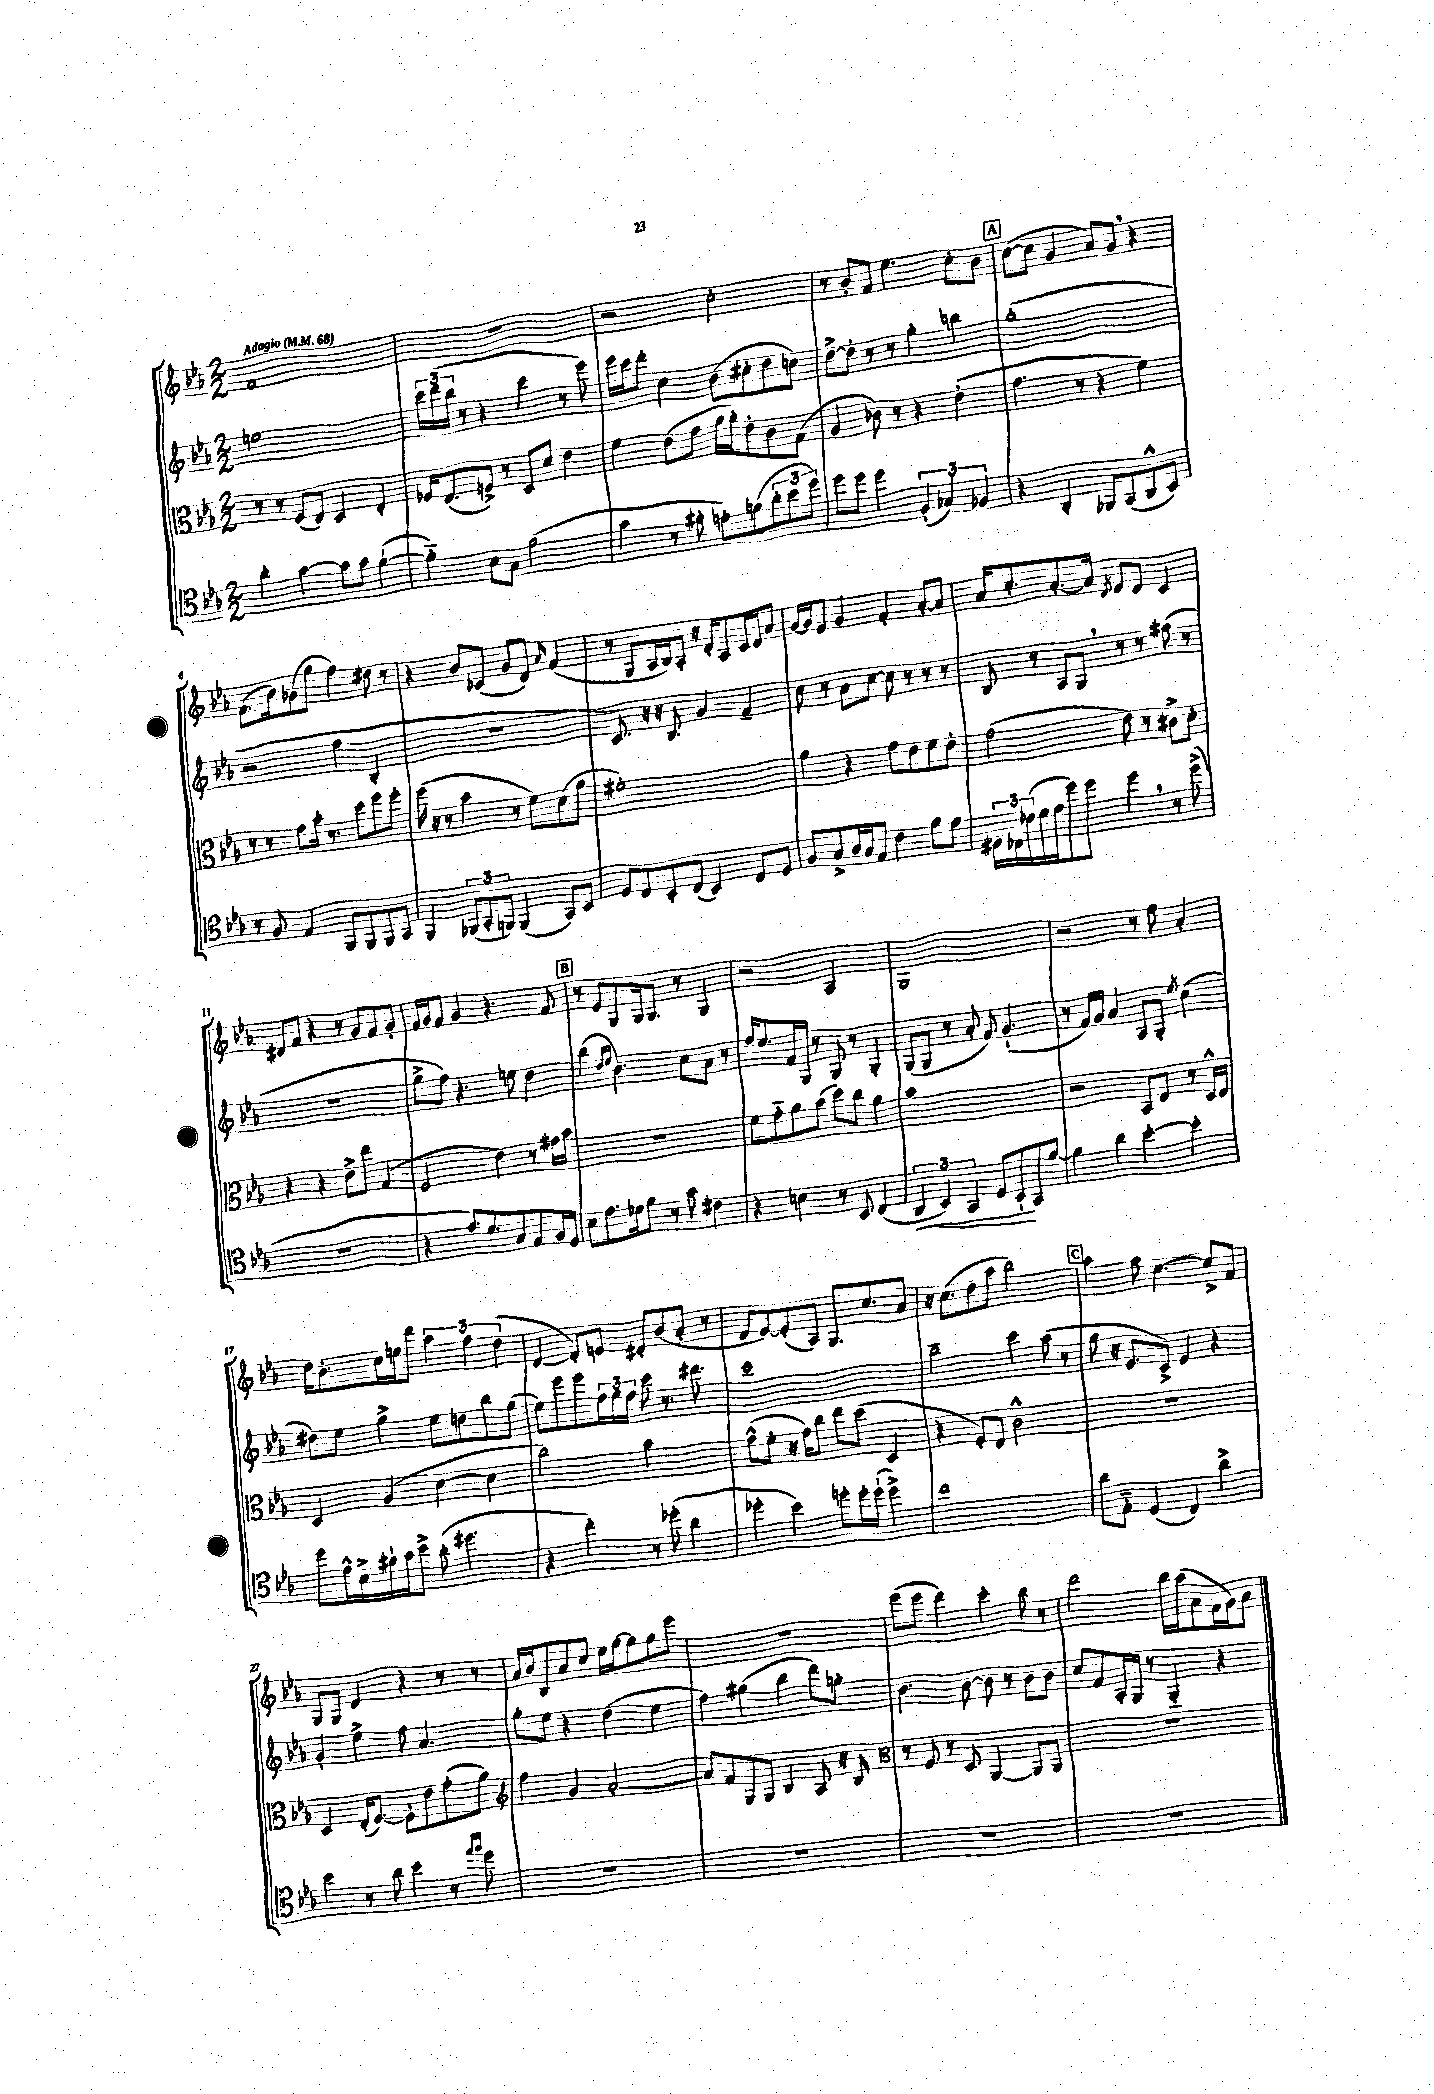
<<
\new StaffGroup <<
\new Staff = "s0" {
    \clef treble \key ees \major \numericTimeSignature \time 2/2 \tempo "Adagio" 4 = 68
    f'1 |
    R1 |
    r2 c''2-. |
    r8 bes'8-. f'8 ees''4. c''8-. bes'8 |
    \mark \markup { \box "A" } c''8~( c''8 g'4 aes'8) g'8 \breathe r4 |
    f'8.( bes'16) ges'8( g''8 f''4) dis''8 r8 |
    r4 bes'8 ces'8( g'8 d'8) \grace { aes'16 } f'4( |
    r8 g8 aes16 bes16) aes8-. r16 d'16-. aes8 c'16 d'16 aes'8 |
    g'16~ g'16 ees'8 g'4 f'4-. aes'8~-. aes'8 |
    aes'16 c''8.-. aes'8.~-. aes'16 \acciaccatura { d'8 } ees'8 d'8 c'4 |
    dis'8 f'8 r4 r8 g'8 f'8 g'8-. |
    f'16 g'16 f'8 g'4 r4. f'8 |
    \mark \markup { \box "B" } r8 ees'8 g8 g16 g8. r8 g4 |
    r2 aes2 |
    g1 |
    r2 r8 f''8 aes'4-. |
    d''16 bes'8.-. c''16 e''16 d'''8 \tuplet 3/2 { aes''4 f''4 d''4( } |
    d'4~ d'8-.) e'8 dis'8-. bes'8( aes'8-. r8 |
    d'8 ees'8~) ees'8-.( aes8) g8. c''8. aes'8 |
    r16 c''8.( d''8 aes''8 bes''2) |
    \mark \markup { \box "C" } aes''4 f''8 c''4.~ c''8-> f'8 |
    g8 g8 d'4 r4 r8 r8 |
    aes'16 bes'16 bes8 aes'8 c''8 ees''16 g''16~ g''8 g''8 ees'''8 |
    r1 |
    ees'''8( ees'''8 d'''4) c'''4-. bes''8 r8 |
    d'''2 bes''16 aes''16( aes'8 f'16 g'16) aes'8 \bar "|." |
}
\new Staff = "s1" {
    \clef treble \key ees \major \numericTimeSignature \time 2/2
    e''1 |
    \tuplet 3/2 { c'''16 d'''16( bes''16 } r8 r4 c'''4 r8 ees'''8) |
    ees'''16 c'''16 d'''8-. c''4 bes'8( cis''8-. d''8 c''8) |
    d''8~-> d''8-. r8 r8 g''4-. b''4 |
    \mark \markup { \box "A" } g''1-.( |
    r2 f''4 bes4-. |
    r1 |
    c'8.) r16 r16 bes8. g'4 f'4-- |
    c''8 r8 aes'8 c''8~ c''8 r8 r8 r8 |
    bes8 r8 aes8 g8 \breathe r8 r8 fis''8( r8 |
    r1 |
    g''8-> f''8) r4. e''8 d''4 |
    \mark \markup { \box "B" } bes''4( \grace { d''16 ees''16 } bes'4.) c''8 aes'8 r8 |
    f''16 ees''8. f'16 g16 r8 g8 r8 g4-. |
    g8( g8 r8 aes'8-. f'8) g'4.-!( |
    r8 f'16) g'16 aes'4 aes8 g8-. \acciaccatura { ees''8 } c''4( |
    dis''8) ees''8 g''4-> ees''8 d''8 bes''8 g''8( |
    ees''8) ees'''8 ees'''8 \tuplet 3/2 { f''16 g''16 f''16 } c'''8 r8. dis'''8. |
    c'''1 |
    bes''2-- c'''4 aes''8( r8 |
    \mark \markup { \box "C" } g''8 r16 ees'8. c'8->) ees'4 r4 |
    g'4-. ees''4-> f''8 aes'4. |
    g''8-. ees''8 r4 d''4( ees''4 |
    f''4) gis''4( bes''4 d'''8) g''8-. |
    bes'4. bes'8~ bes'8 r8 bes'8 bes'8 |
    c''8 f'8 aes16-. g16 r8 g4-_ r4 \bar "|." |
}
\new Staff = "s2" {
    \clef alto \key ees \major \numericTimeSignature \time 2/2
    r8 r8 f8( ees8) d4 ees4-. |
    fes16 ees8.( f8->) r8 d8 d'8 ees'4 |
    f'4 ees'8( g'8 aes'16 aes'16-.) ees'8-. c'8 g8( |
    aes4 ces'8) r8 r4 ees'4-.( |
    \mark \markup { \box "A" } g'4. r8 r4 f'4) |
    r8 r8 g'8 bes'16-. r8. d''8 f''8 f''8-. |
    f''16( r16 r8 bes'4 r8 f'8) d'8( aes'8 |
    fis'1-.) |
    aes'4 r4 g'8 ees'8 f'8 ees'8-. |
    g'2( ees'8) r8 cis'8-> d'8-. |
    r4 r4 ees'8-> ees''8 g4( |
    f2 ees'4) r8 gis'16 bes'16 |
    \mark \markup { \box "B" } R1 |
    f'8 g'8-_ aes'8 bes'8( d''8) c''8 aes'4 |
    bes'1 |
    r2 bes,8 ees8 r8 d16-^ ees16 |
    d4 aes4( d'4~ d'4 |
    c''2) bes'2 |
    g'8-^( f'8-. r16 g'16) c''8 ees''8 d''8( d4 |
    r4 f8-.) ees8 c'2-^ |
    \mark \markup { \box "C" } R1 |
    d4 ees16-.( f8.~) f8-. ees'8 g'8-.( aes'8) |
    \clef treble f''4 g'4 aes'2~-. |
    aes'8 f'8 g8 g8 bes4 aes8 r16 bes16 |
    \clef alto r8 f8 r8 d8 aes,4~ aes,8 aes,8 |
    R1 \bar "|." |
}
\new Staff = "s3" {
    \clef tenor \key ees \major \numericTimeSignature \time 2/2
    aes'4-. g'4~ g'8 g'8 f'4~-!( |
    f'4-_) bes8 g8 f'2( |
    g'4 r8 fis'8-. e'8-.) f'8( \tuplet 3/2 { aes'8-. bes'8 d''8) } |
    d''8 d''8 d''4 \tuplet 3/2 { f4-.( ges4) fes4 } |
    \mark \markup { \box "A" } r4 aes,4-. fes,8 g,8( aes,8-^ bes,8) |
    r8 f8 ees4 f,8 f,8 f,8 g,8 |
    f,4 \tuplet 3/2 { fes,8( g,8-. f,8) } f,4( g,8) bes,8 |
    d8 c8 bes,8-. c8( bes,4) c8 d8 |
    f8 g8-> aes16 g16 ees8 c'4 f'8 ees'8 |
    \tuplet 3/2 { dis16 ces16 ces'16( } d'16 ees'16 d''8) d''8 d''4 \breathe r8 d''8->( |
    R1 |
    r4 ees'8.) d'8. g8 ees8 f16 d16 |
    \mark \markup { \box "B" } bes8 ees'8. des'16 f'8 r8 g'8 cis'4 |
    r4 b4 r8 bes,8 c4( |
    \tuplet 3/2 { aes,4\< bes,4) g,4 } d8 bes,8-!\! g,8 f'8~ |
    f'4 aes'4 bes'4~-. bes'4-. |
    d''8 ees'16-^ bes16-> fis'16-! g'16 bes'8-> aes'8-.( dis''4. |
    r4 c''4-.) r8 des''8-.( aes'4 |
    des''4-. bes'4) d''8-. d''16-. d''16-!( d''4->) |
    c''1 |
    \mark \markup { \box "C" } aes'8 ees8-_ d4( c4) aes'4-> |
    bes'4 r8 aes'8 bes'4 r8 \grace { ees''16 f''16 } d''8 |
    R1 |
    R1 |
    R1 |
    R1 \bar "|." |
}
>>
>>
